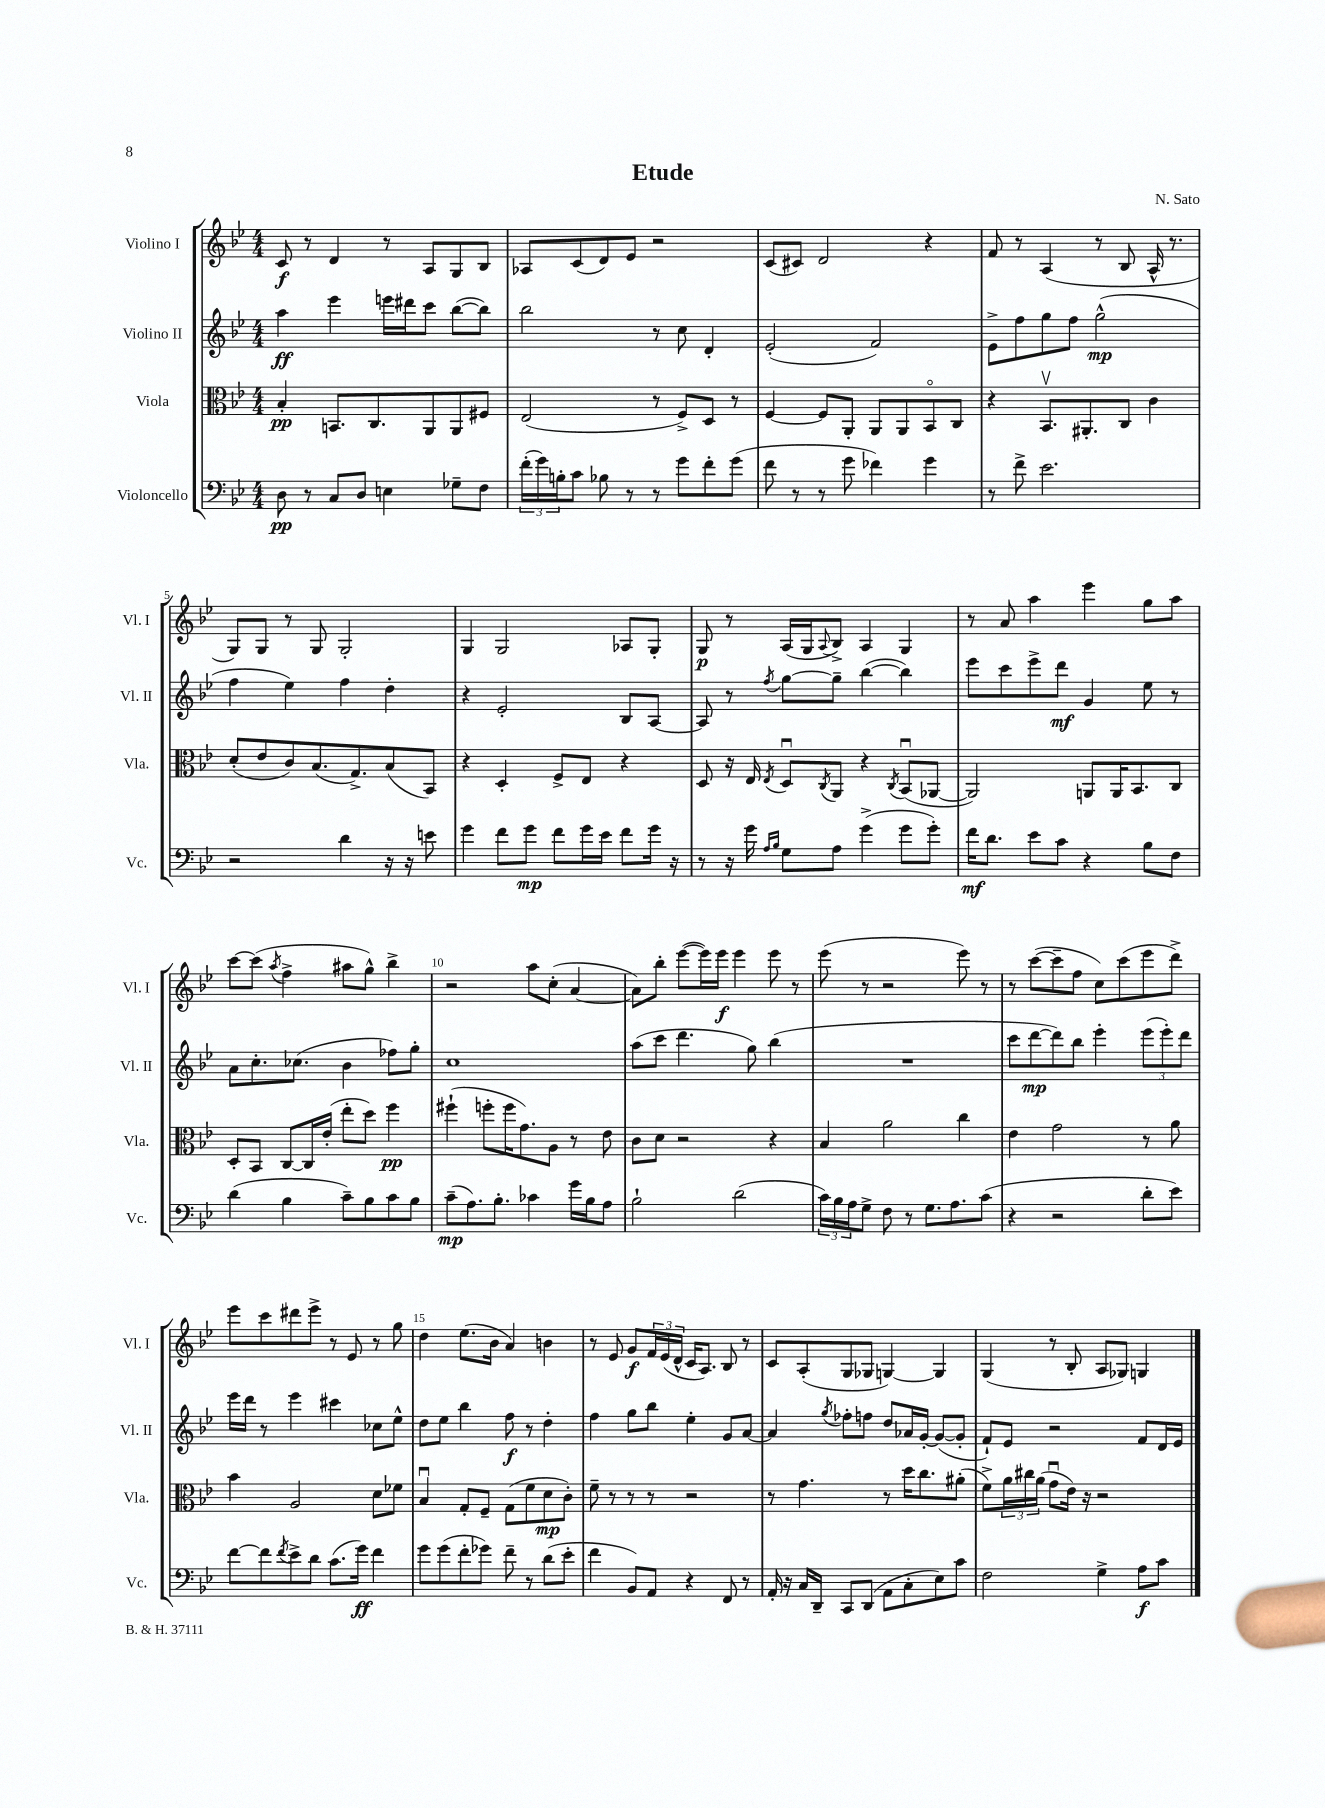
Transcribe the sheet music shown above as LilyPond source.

\header { title = "Etude" composer = "N. Sato" }
<<
\new StaffGroup <<
\new Staff = "s0" \with { instrumentName = "Violino I" shortInstrumentName = "Vl. I" } {
    \clef treble \key bes \major \numericTimeSignature \time 4/4
    c'8\f r8 d'4 r8 a8 g8 bes8 |
    aes8 c'8( d'8) ees'8 r2 |
    c'8( cis'8) d'2 r4 |
    f'8 r8 a4( r8 bes8 a16-^ r8. |
    g8) g8 r8 g8 g2-. |
    g4 g2 aes8 g8-. |
    g8\p r8 a16( g16 \appoggiatura { a8 } bes8->) a4 g4 |
    r8 a'8 a''4 ees'''4 g''8 a''8 |
    c'''8~ c'''8( \acciaccatura { a''8 } f''4-> ais''8 g''8-^) bes''4-> |
    r2 a''8 c''8-.( a'4~ |
    a'8) bes''8-. ees'''8~( ees'''16) ees'''16\f ees'''4 ees'''8 r8 |
    ees'''8( r8 r2 ees'''8) r8 |
    r8 c'''8~( c'''8-- f''8 c''8) c'''8( ees'''8 d'''8->) |
    ees'''8 c'''8 dis'''8 ees'''8-> r8 ees'8 r8 g''8 |
    d''4 ees''8.( bes'16 a'4) b'4 |
    r8 ees'8 g'8\f \tuplet 3/2 { f'16 ees'16( d'16-^ } c'16 a8.) bes8 r8 |
    c'8 a8-.( g8 ges8 g4~) g4 |
    g4( r8 bes8-. a8 ges8) g4 \bar "|." |
}
\new Staff = "s1" \with { instrumentName = "Violino II" shortInstrumentName = "Vl. II" } {
    \clef treble \key bes \major \numericTimeSignature \time 4/4
    a''4\ff ees'''4 e'''16 dis'''16 c'''8 bes''8~( bes''8) |
    bes''2 r8 c''8 d'4-. |
    ees'2-.( f'2) |
    ees'8-> f''8 g''8 f''8 g''2-^\mp( |
    f''4 ees''4) f''4 d''4-. |
    r4 ees'2-. bes8 a8~ |
    a8 r8 \acciaccatura { f''8 } g''8~ g''8-- bes''4~( bes''4) |
    ees'''8 c'''8 ees'''8-> d'''8\mf g'4 ees''8 r8 |
    a'8 c''8.-. ces''8.( bes'4 fes''8) g''8-. |
    c''1 |
    a''8( c'''8 d'''4. g''8) bes''4( |
    R1 |
    c'''8 d'''8~\mp d'''8) bes''8 ees'''4-. \tuplet 3/2 { ees'''8( ees'''8-.) d'''8 } |
    ees'''16 d'''16 r8 ees'''4 cis'''4 ces''8 ees''8-^ |
    d''8 ees''8 bes''4 f''8\f r8 d''4-. |
    f''4 g''8 bes''8 ees''4-. g'8 a'8~ |
    a'4 \acciaccatura { g''8 } fes''8-. f''8 d''8 aes'16 g'16~-. g'8~( g'8-. |
    f'8-!) ees'8 r2 f'8 d'16 ees'16 \bar "|." |
}
\new Staff = "s2" \with { instrumentName = "Viola" shortInstrumentName = "Vla." } {
    \clef alto \key bes \major \numericTimeSignature \time 4/4
    bes4-.\pp b,8. c8. a,8 a,8 fis8 |
    ees2( r8 f8->) d8 r8 |
    f4~ f8 a,8-. a,8 a,8 bes,8\flageolet c8 |
    r4 bes,8.\upbow ais,8.-. c8 c'4 |
    d'8-.( ees'8 c'8) bes8.( g8.->) bes8( bes,8) |
    r4 d4-. f8-> ees8 r4 |
    d8 r16 ees16 \acciaccatura { ees8 } d8\downbow \acciaccatura { c8 } a,8 r4 \acciaccatura { c8 } bes,8\downbow( aes,8~ |
    aes,2) a,8 a,16 bes,8. c8 |
    d8-. bes,8 c8~ c16 ees'16-.( ees''8-. d''8) f''4\pp |
    fis''4-!( f''8-. f''16 g'8.) a8 r8 ees'8 |
    c'8 d'8 r2 r4 |
    bes4 a'2 c''4 |
    ees'4 g'2 r8 a'8 |
    bes'4 a2 d'8 fes'8 |
    bes4\downbow g8-. f8-- g8( f'8 d'8\mp c'8-.) |
    f'8-- r8 r8 r8 r2 |
    r8 g'4. r8 d''16 c''8. ais'8-.( |
    f'8->) \tuplet 3/2 { a'16 cis''16 a'16( } g'8\downbow ees'16) r16 r2 \bar "|." |
}
\new Staff = "s3" \with { instrumentName = "Violoncello" shortInstrumentName = "Vc." } {
    \clef bass \key bes \major \numericTimeSignature \time 4/4
    d8\pp r8 c8 d8 e4 ges8-- f8 |
    \tuplet 3/2 { f'16-.( g'16) b16-. } c'8 bes8 r8 r8 g'8 f'8-. g'8( |
    f'8 r8 r8 g'8 fes'4) g'4 |
    r8 f'8-> ees'2. |
    r2 d'4 r16 r16 e'8 |
    g'4 f'8 g'8\mp f'8 g'16 ees'16 f'8 g'16 r16 |
    r8 r16 g'16 \grace { a16 bes16 } g8 a8 g'4->( g'8 g'8-.) |
    f'16\mf d'8. ees'8 c'8 r4 bes8 f8 |
    d'4( bes4 c'8--) bes8 c'8 bes8 |
    c'8--\mp( a8.) bes8.-. ces'4 g'16 bes16 a8 |
    bes2-! d'2( |
    \tuplet 3/2 { c'16) bes16 a16 } g8-> f8 r8 g8. a8. c'8( |
    r4 r2 d'8-. ees'8) |
    f'8~ f'8 \acciaccatura { f'8 } ees'8-> d'8 c'8.( g'16\ff) f'4 |
    g'8 g'8( f'8-. ges'8) f'8-- r8 d'8( ees'8-. |
    f'4 bes,8) a,8 r4 f,8 r8 |
    a,16-. r16 c16 d,16-- c,8 d,8( a,8 c8-. ees8) c'8 |
    f2 g4-> a8\f c'8 \bar "|." |
}
>>
>>
\layout { \context { \Score \override BarNumber.break-visibility = ##(#f #t #t) barNumberVisibility = #(every-nth-bar-number-visible 5) } }
